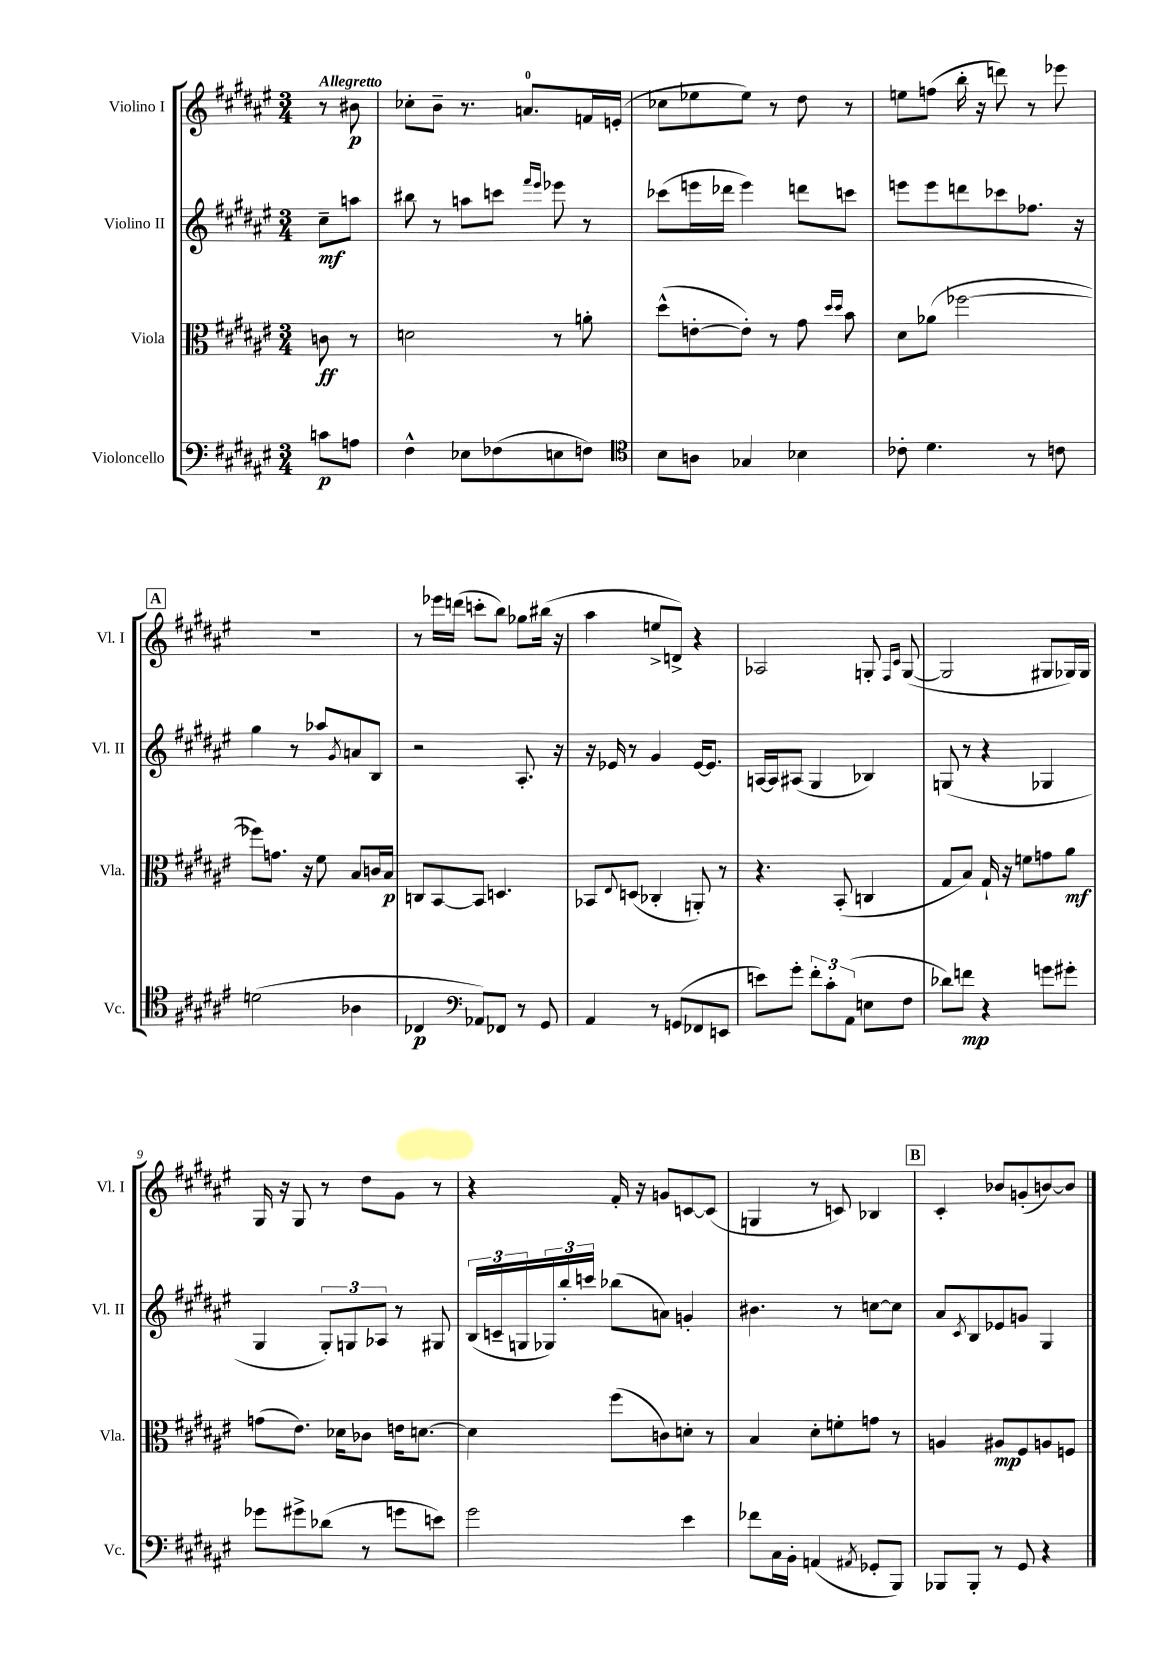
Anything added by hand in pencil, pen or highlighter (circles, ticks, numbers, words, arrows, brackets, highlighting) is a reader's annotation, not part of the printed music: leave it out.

**kern	**kern	**kern	**kern
*staff4	*staff3	*staff2	*staff1
*clefF4	*clefC3	*clefG2	*clefG2
*k[f#c#g#d#a#e#]	*k[f#c#g#d#a#e#]	*k[f#c#g#d#a#e#]	*k[f#c#g#d#a#e#]
*M3/4	*M3/4	*M3/4	*M3/4
8c\L	8c\	8cc#~\L	8r
8A\J	8r	8aa\J	8b#\
=	=	=	=
4F#^^\	2d\	8bb#\	8cc-'\L
.	.	8r	8b~\J
8E-\L	.	8aa\L	8.r
(8F-\	.	8ccc\J	.
.	.	.	8.a/L
.	.	16qqfff#/LL	.
.	.	16qqeee#/JJ	.
8E\	8r	8eee-\	.
8F\J)	8a'\	8r	16f/L
.	.	.	(16e'/JJ
=	=	=	=
*clefC4	*	*	*
8B\L	(8dd#^^\L	(8ccc-\L	8cc-\L
8A\J	[8e'\	16eee\L	8ee-\
.	.	16ddd-\JJ	.
4G-/	8e'\]J)	4eee\)	8ee-\J)
.	8r	.	8r
4B-\	8g#\	8ddd\L	8dd#\
.	16qqdd#/LL	.	.
.	16qqdd#/JJ	.	.
.	8b\	8ccc\J	8r
=	=	=	=
8c-'\	8d#\L	8eee\L	8ee\L
4.d#\	(8a-\J	8eee\	(8ff\J
.	[2ff-\	8ddd\	16bb'\
.	.	.	16r
.	.	8ccc-\	8ddd\)
8r	.	8.ff-\J	8r
8c\	.	.	8eee-\
.	.	16r	.
=	=	=	=
(2d\	8ff-\]L)	4gg#\	2.r
.	8.g\J	.	.
.	.	8r	.
.	16r	.	.
.	8f#\	8aa-/L	.
.	.	8qg#/	.
4A-\	8B/L	8a/	.
.	16c/L	8B/J	.
.	16B/JJ	.	.
=	=	=	=
4C-/	8C/L	2r	8r
.	[8BB/	.	16eee-\LL
.	.	.	(16ddd\JJ
*clefF4	*	*	*
8AA-/L)	8BB/]J	.	8ccc'\L
8FF-/J	4.D/	.	8bb\J)
8r	.	8.A#'/	8gg-\L
8GG#/	.	.	(16bb#\Jk
.	.	16r	16r
=	=	=	=
4AA#/	8BB-/L	16r	4aa#\
.	.	16e-/	.
.	8qqE#/	.	.
.	(8D/J	8r	.
8r	4C-'/	4g#/	8ee^/L
(8GG/L	.	.	8d^/J)
8FF-/	8AA'/)	[16e-/LK	4r
.	.	8.e-/]J	.
8EE/J	8r	.	.
=	=	=	=
8e\L)	4.r	[16A/LL	2A-/
.	.	16A/]J	.
8g#'\J	.	(8A#/J	.
12f#'\L	.	4G#/	.
12c#'\	.	.	.
.	(8BB'/	.	.
(12AA#\J	.	.	.
8E\L	4C/	4B-/)	8G'/
.	.	.	16qqF#/LL
.	.	.	16qqc#/JJ
8F#\J	.	.	([8G/
=	=	=	=
8d-\L)	8G#/L	(8G/	2G/]
8f\J	8B/J)	8r	.
4r	16G#`/	4r	.
.	16r	.	.
.	8f\L	.	.
8g\L	8g\	4G-/	8G#/L
8g#'\J	8a#\J	.	16G-/L)
.	.	.	16G-/JJ
=	=	=	=
8g-\L	(8g\L	4G#/	16G#/
.	.	.	16r
8g#^\	8.e#\J)	.	8G#/
(8d-\J	.	12G#'/L)	8r
.	16d-\LK	.	.
.	.	12G/	.
8r	8c-\J	.	8dd#\L
.	.	12A-/J	.
8g\L	16e\LK	8r	8g#\J
.	[8.d\J	.	.
8e\J)	.	8G#/	8r
=	=	=	=
2g#\	4d\]	(24B/LL	4r
.	.	24c~/	.
.	.	24G/	.
.	.	24G-/)	.
.	.	24bb'/	.
.	.	24ccc/JJ	.
.	(8ff#\L	(8bb-\L	16f#'/
.	.	.	16r
.	8c\)	8a\J)	8g/L
4e#\	8d'\J	4g'/	[8c/
.	8r	.	(8c/]J
=	=	=	=
8f-\L	4B/	4.b#\	4G/
16C#\L	.	.	.
16BB'\JJ	.	.	.
(4AA/	8d#'\L	.	8r
.	8f'\	8r	8c/)
8qAA#/	.	.	.
8GG-'/L	8g\J	[8cc\L	4B-/
8BBB/J)	8r	8cc\]J	.
=	=	=	=
8BBB-/L	4A/	8a#/L	4c#'/
.	.	8qc#/	.
8BBB-'/J	.	8B/	.
8r	8A#/L	8e-/	8b-/L
8GG#/	8F#/	8g/J	(8g'/
4r	8A/	4G#/	[8b/)
.	8F/J	.	8b/]J
==	==	==	==
*-	*-	*-	*-
